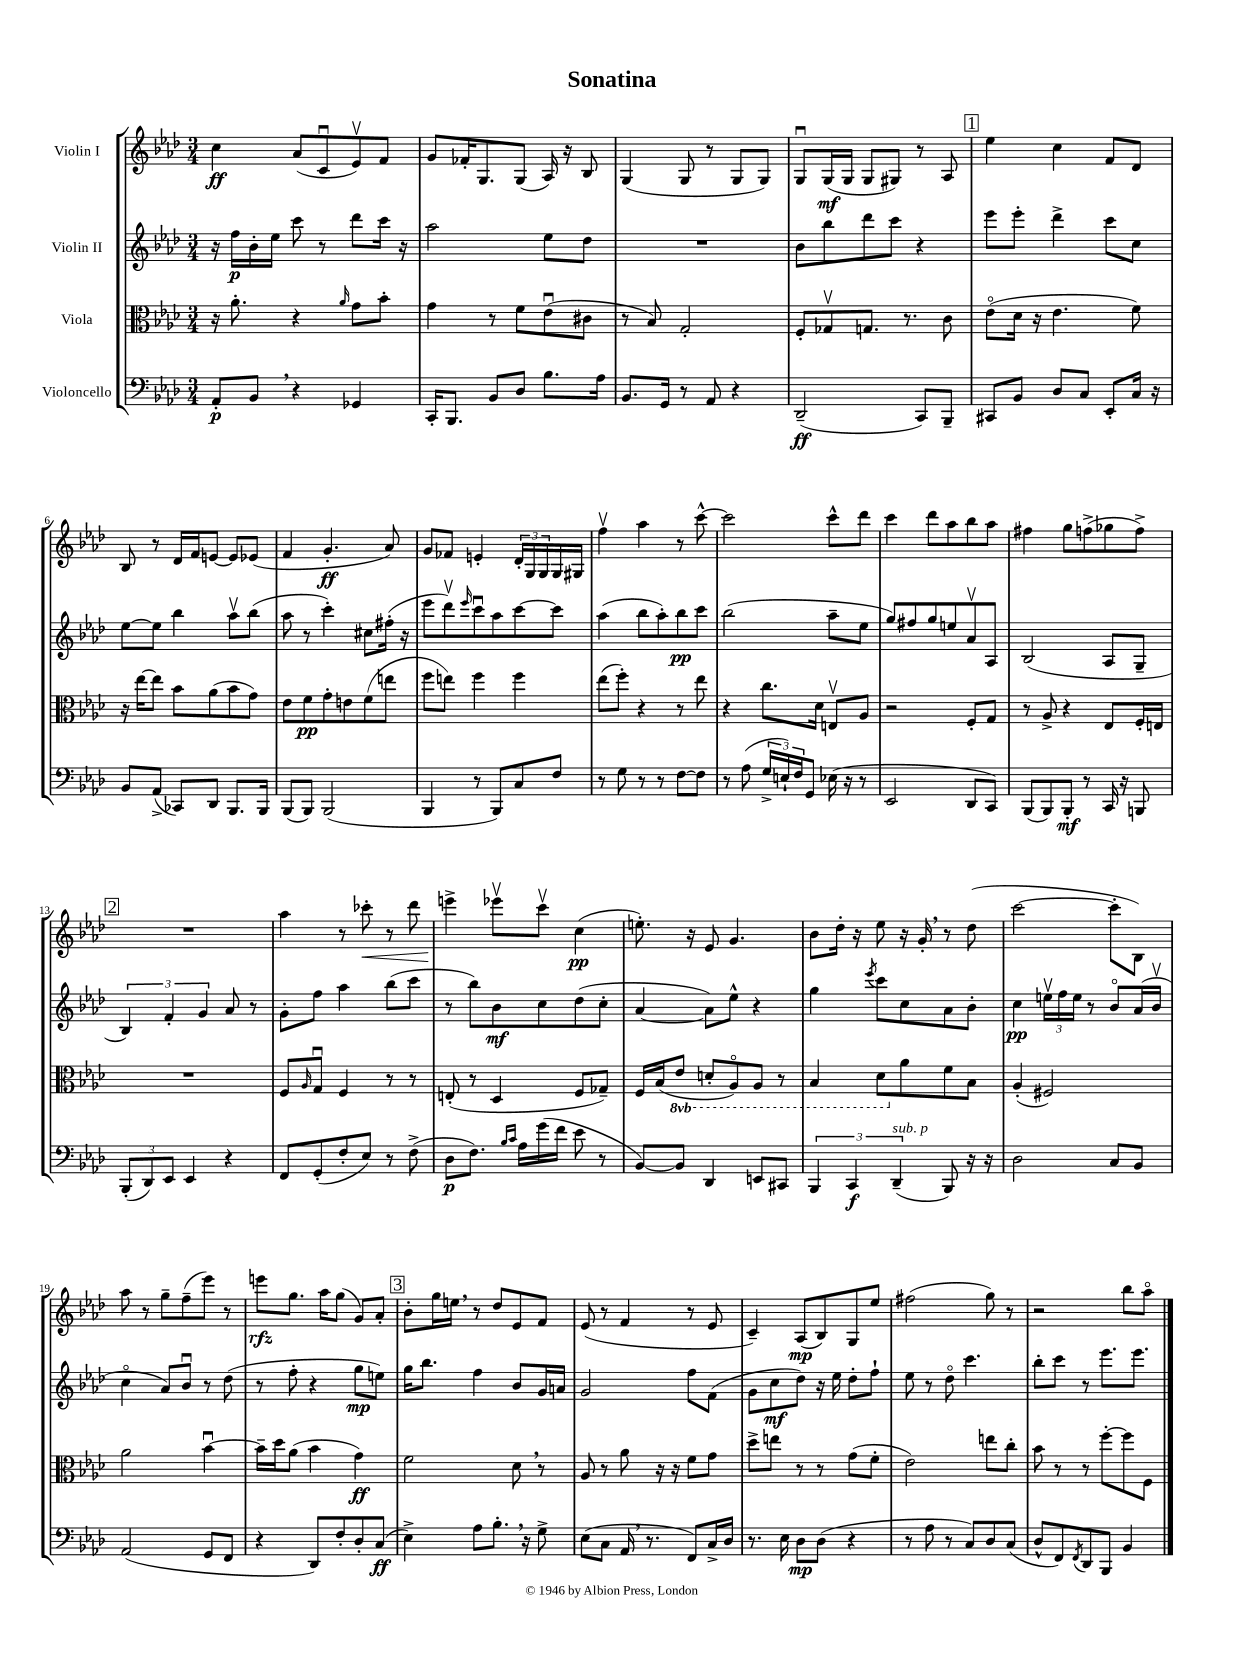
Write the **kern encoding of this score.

**kern	**kern	**kern	**kern
*staff4	*staff3	*staff2	*staff1
*clefF4	*clefC3	*clefG2	*clefG2
*k[b-e-a-d-]	*k[b-e-a-d-]	*k[b-e-a-d-]	*k[b-e-a-d-]
*M3/4	*M3/4	*M3/4	*M3/4
8AA-'	16r	16r	4cc
.	8.a-'	16ff	.
8BB-	.	16b-'	.
.	.	16ee-	.
4r	4r	8ccc	(8a-
.	.	8r	8cu
.	16qqa-	.	.
4GG-	8g	8ddd-	8e-v)
.	8b-'	16ccc	8f
.	.	16r	.
=	=	=	=
16CC'	4g	2aa-	8g
8.BBB-	.	.	.
.	.	.	16f-'
.	.	.	8.G
8BB-	8r	.	.
8D-	8f	.	(8G
8.B-	(8e-u	8ee-	16A-)
.	.	.	16r
.	8c#	8dd-	8B-
16A-	.	.	.
=	=	=	=
8.BB-	8r	2.r	(4G
.	8B-)	.	.
16GG	.	.	.
8r	2G'	.	8G
8AA-	.	.	8r
4r	.	.	8G
.	.	.	8G)
=	=	=	=
(2DD-~	8F'	8b-	8Gu
.	8G-v	8bb-	(16G
.	.	.	16G
.	8.G	8ddd-	8G
.	.	8ccc	8G#)
.	8.r	.	.
8CC)	.	4r	8r
8BBB-~	8c	.	8A-
=	=	=	=
8CC#	(8e-o	8eee-	4ee-
8BB-	16d-	8eee-'	.
.	16r	.	.
8D-	4.e-	4ddd-^	4cc
8C	.	.	.
8EE-'	.	8ccc	8f
16C	8f)	8cc	8d-
16r	.	.	.
=	=	=	=
8BB-	16r	[8ee-	8B-
.	[16ee-	.	.
(8AA-^	8ee-]	8ee-]	8r
8CC-)	8b-	4bb-	16d-
.	.	.	16f
8DD-	(8a-	.	[8e
8.BBB-	8b-	8aa-v	8e]
.	8g)	(8bb-	(8e-
16BBB-	.	.	.
=	=	=	=
(8BBB-	8e-	8aa-	4f
8BBB-)	8f	8r	.
(2BBB-	8g'	4ccc')	4.g'
.	8e	.	.
.	(8f	8cc#	.
.	8ee	(16ff#'	8a-)
.	.	16r	.
=	=	=	=
4BBB-	8ff	8eee-	8g
.	8ee)	8ddd-v)	8f-
.	.	16qqeee-	.
8r	4ff	8cccu	4e'
8BBB-)	.	8aa-	.
8C	4ff	[8ccc	24d-'
.	.	.	24G
.	.	.	24G
8F	.	8ccc]	16G
.	.	.	16G#
=	=	=	=
8r	(8ee-	(4aa-	4ffv
8G	8ff')	.	.
8r	4r	8bb-	4aa-
8r	.	8aa-')	.
[8F	8r	8bb-	8r
8F]	8ee-	8ccc	[8ccc^^
=	=	=	=
8r	4r	(2bb-	2ccc]
(8A-	.	.	.
24G^	8.cc	.	.
24E`)	.	.	.
24F	.	.	.
8GG	.	.	.
.	16d-	.	.
(16E-	8Ev	8aa-~	8ccc^^
16r	.	.	.
8r	8A-	8ee-	8ddd-
=	=	=	=
2EE-	2r	8gg)	4ccc
.	.	8ff#	.
.	.	8gg	8ddd-
.	.	8ee	8aa-
8DD-	8F'	8a-v	8bb-
8CC)	8G	8A-	8aa-
=	=	=	=
(8BBB-	8r	(2B-	4ff#
8BBB-)	8A-^	.	.
8BBB-'	4r	.	8gg
8r	.	.	(8ff^
16CC	8E-	8A-	8gg-
16r	.	.	.
8BBB	16F'	8G~	8ff^)
.	16E	.	.
=	=	=	=
(12BBB-'	2.r	6B-)	2.r
12DD-)	.	.	.
12EE-	.	6f'	.
4EE-	.	.	.
.	.	6g	.
4r	.	8a-	.
.	.	8r	.
=	=	=	=
8FF	8F	8g'	4aa-
.	16qqA-	.	.
(8GG'	8Gu	8ff	.
8F'	4F	4aa-	8r
8E-)	.	.	8ccc-'
8r	8r	(8bb-	8r
(8F^	8r	8ccc	8ddd-
=	=	=	=
8D-	(8E'	8r	4eee^
8.F)	8r	8bb-)	.
.	4D-	8b-	8eee-v
16qqB-	.	.	.
16qqc	.	.	.
16A-	.	.	.
(16g	.	8cc	8cccv
16f	.	.	.
8e-	8F	(8dd-	(4cc
8r	8G-~)	8cc'	.
=	=	=	=
[8BB-)	16F	[4a-	8.ee')
.	(16B-	.	.
8BB-]	8E-	.	.
.	.	.	16r
4DD-	8D'	8a-])	8e-
.	8AA-o)	8ee-^^	4.g
8EE	8AA-	4r	.
8CC#	8r	.	.
=	=	=	=
6BBB-	4BB-	4gg	8b-
.	.	.	16dd-'
6CC	.	.	.
.	.	.	16r
.	.	8qeee-	.
.	8D-	8ccc	8ee-
(6DD-~	.	.	.
.	8a-	8cc	16r
.	.	.	16g'
8BBB-)	8f	8a-	8r
16r	8B-	8b-'	(8dd-
16r	.	.	.
=	=	=	=
2D-	(4A-'	4cc	[2ccc
.	2F#)	24eev	.
.	.	24ff	.
.	.	24ee	.
.	.	8r	.
8C	.	8b-o	8ccc']
8BB-	.	(16a-	8B-)
.	.	16b-v	.
=	=	=	=
(2AA-	2a-	4cco	8aa-
.	.	.	8r
.	.	8a-)	8gg~
.	.	8b-u	(8ff~
8GG	[4b-u	8r	8eee-)
8FF	.	(8dd-	8r
=	=	=	=
4r	16b-~]	8r	8eee
.	16dd-	.	.
.	(8a-	8ff'	8.gg
8DD-)	4b-	4r	.
.	.	.	16aa-
8F'	.	.	(8gg
8D-'	4g)	8gg	8g)
(8C	.	8ee)	8a-'
=	=	=	=
4E-^)	2f	16gg	8b-'
.	.	8.bb-	.
.	.	.	16gg
.	.	.	16ee
8A-	.	4ff	8r
8.B-'	.	.	8dd-
.	8d-	8b-	8e-
16r	.	.	.
8G^	8r	16g	8f
.	.	16a	.
=	=	=	=
(8E-	8A-	2g	(8e-
8C	8r	.	8r
16AA-	8a-	.	4f
8.r	.	.	.
.	16r	.	.
.	16r	.	.
8FF)	8f	8ff	8r
16C^	8g	(8f	8e-
16D-	.	.	.
=	=	=	=
8.r	8dd-^	8g	4c~)
.	8ee	8cc	.
16E-	.	.	.
8D-	8r	8dd-)	(8A-
(8D-	8r	16r	8B-)
.	.	16ee-	.
4r	(8g	8dd-'	8G
.	8f'	8ff`	8ee-
=	=	=	=
8r	2e-)	8ee-	(2ff#
8A-	.	8r	.
8r	.	8dd-o	.
8C)	.	4.ccc	.
8D-	8ee	.	8gg)
(8C	8cc'	.	8r
=	=	=	=
8D-^^	8b-	8bb-'	2r
8FF)	8r	8ccc	.
8qFF	.	.	.
8DD-	8r	8r	.
8BBB-	[8ff'	8.eee-	.
4BB-	8ff]	.	8bb-
.	.	8.eee-	.
.	8F	.	8aa-o
==	==	==	==
*-	*-	*-	*-
